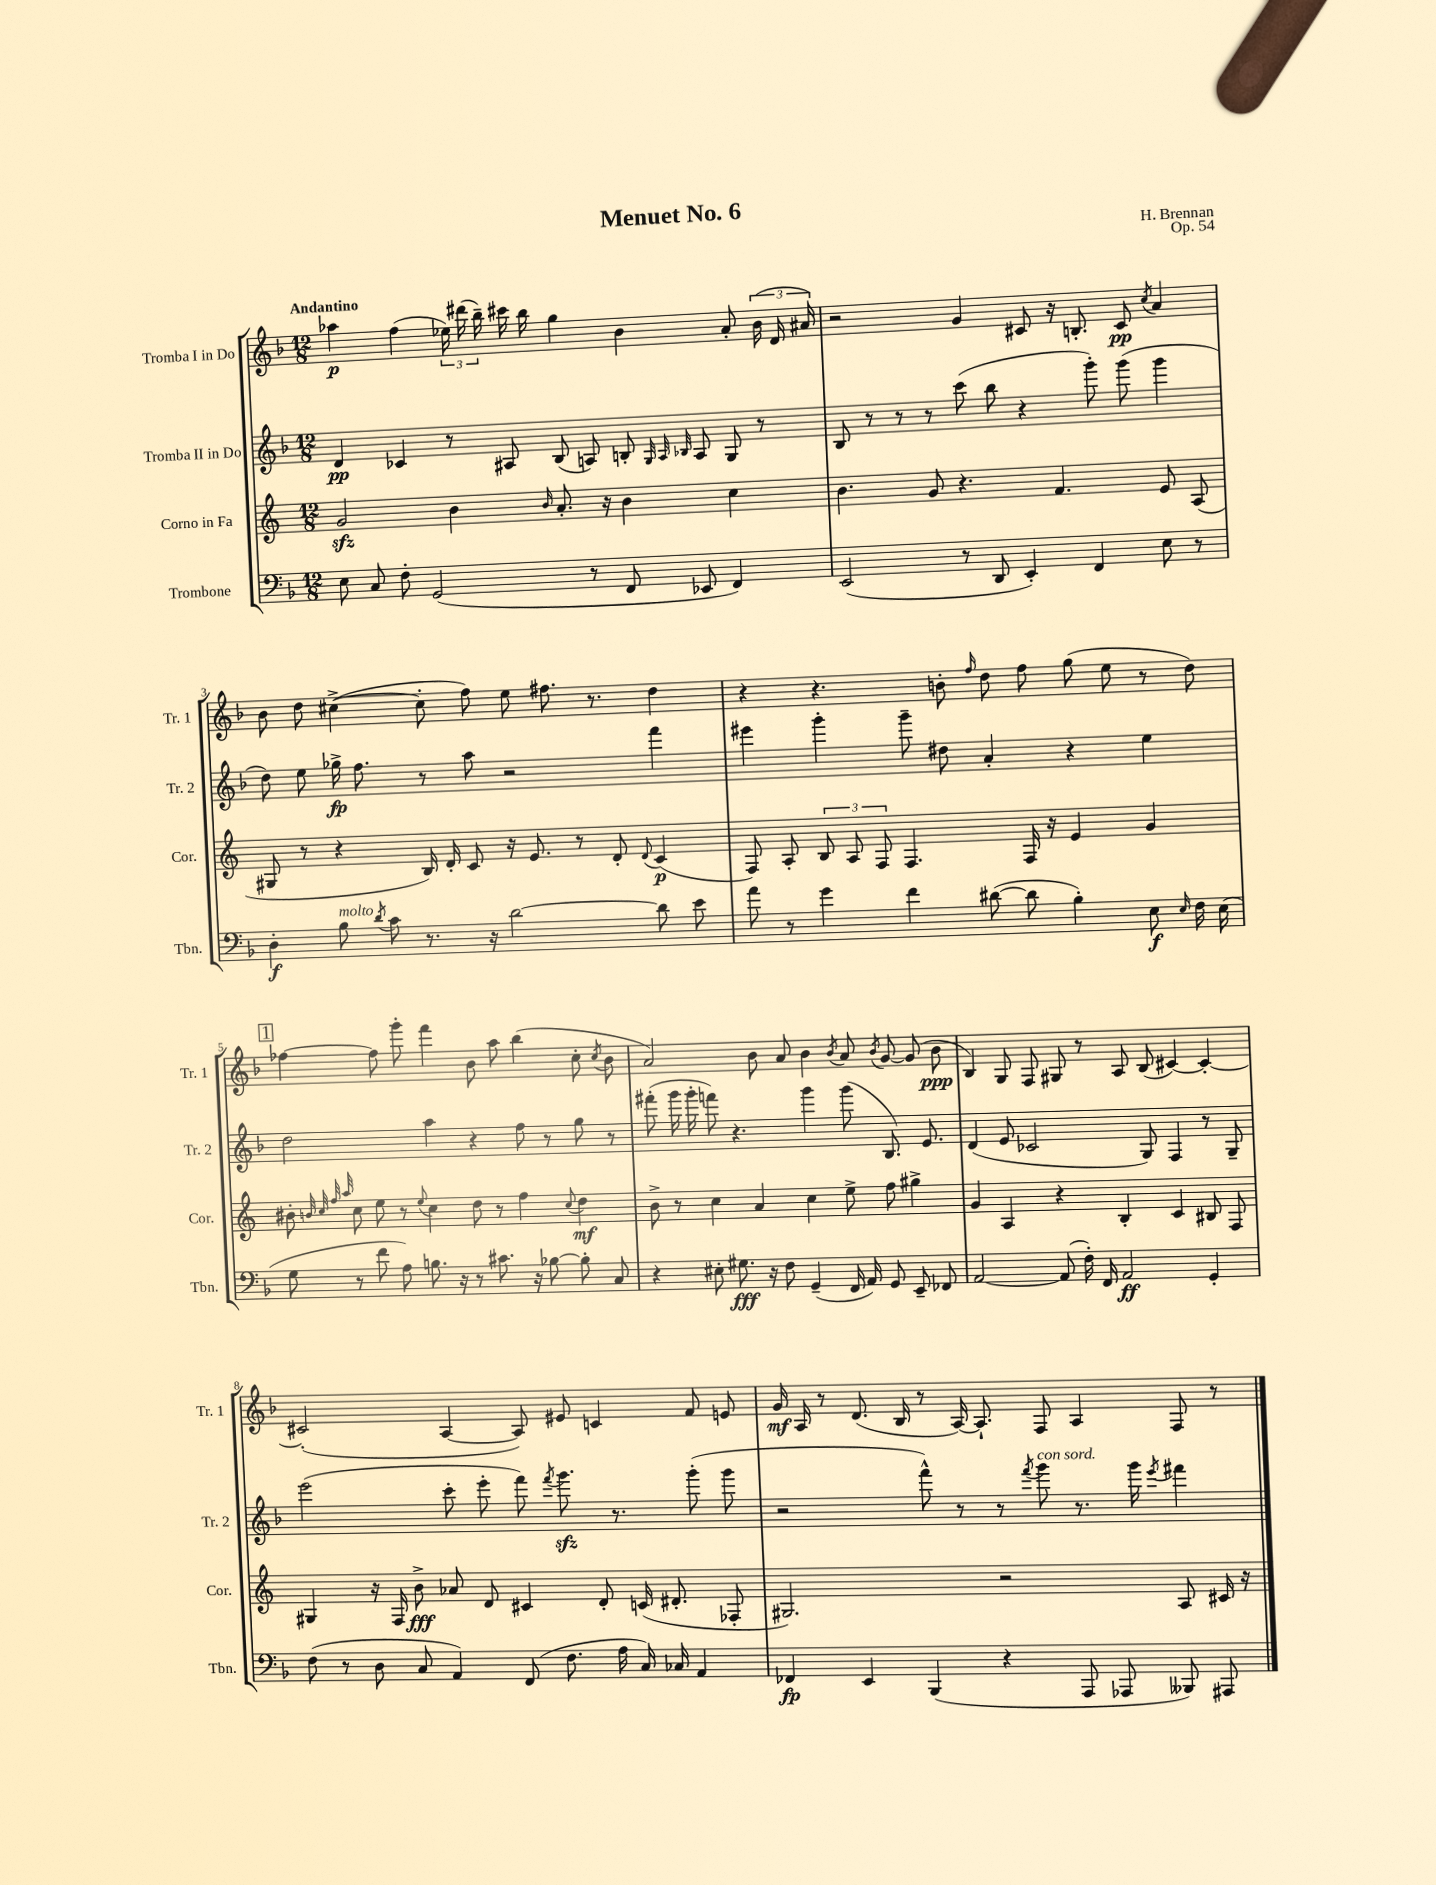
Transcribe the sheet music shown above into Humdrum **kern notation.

**kern	**dynam	**kern	**dynam	**kern	**dynam	**kern	**dynam
*part4	*part4	*part3	*part3	*part2	*part2	*part1	*part1
*staff4	*staff4	*staff3	*staff3	*staff2	*staff2	*staff1	*staff1
*I"Trombone	*	*I"Corno in Fa	*	*I"Tromba II in Do	*	*I"Tromba I in Do	*
*I'Tbn.	*	*I'Cor.	*	*I'Tr. 2	*	*I'Tr. 1	*
*clefF4	*	*clefG2	*	*clefG2	*	*clefG2	*
*k[b-]	*	*k[]	*	*k[b-]	*	*k[b-]	*
*M12/8	*	*M12/8	*	*M12/8	*	*M12/8	*
=1	=1	=1	=1	=1	=1	=1	=1
!	!	!	!	!	!	!LO:TX:a:B:t=Andantino	!
8E\	.	2gzz/	.	4d/	pp	4aa-X\	p
8C/	.	.	.	.	.	.	.
8F'\	.	.	.	4c-X/	.	(4ff\	.
(2GG/	.	.	.	.	.	.	.
.	.	4b\	.	8r	.	24ee-X\)	.
.	.	.	.	.	.	(24ddd#X\	.
.	.	.	.	.	.	24bb-~\)	.
.	.	.	.	8A#X/	.	16ccc#X\	.
.	.	.	.	.	.	16bb-\	.
.	.	16qqb/	.	.	.	.	.
.	.	8.a'/	.	(8B-/	.	4gg\	.
8r	.	.	.	8An/)	.	.	.
.	.	16r	.	.	.	.	.
8FF/	.	4b\	.	8Bn'/	.	4b-\	.
.	.	.	.	32qqG/	.	.	.
.	.	.	.	32qqA/	.	.	.
.	.	.	.	32qqB-X/	.	.	.
8EE-X/	.	.	.	8A/	.	.	.
4FF/)	.	4cc\	.	8G/	.	8a'/	.
.	.	.	.	8r	.	(24b-\	.
.	.	.	.	.	.	24d/	.
.	.	.	.	.	.	24a#X/)	.
=2	=2	=2	=2	=2	=2	=2	=2
(2EE/	.	4.b\	.	8B-/	.	2r	.
.	.	.	.	8r	.	.	.
.	.	.	.	8r	.	.	.
.	.	8g/	.	8r	.	.	.
8r	.	4.r	.	(8ccc\	.	4g/	.
8DD/	.	.	.	8bb-\	.	.	.
4EE'/)	.	.	.	4r	.	8c#X/	.
.	.	4.f/	.	.	.	16r	.
.	.	.	.	.	.	8.Bn'/	.
4FF/	.	.	.	8ggg'\)	.	.	.
.	.	.	.	(8ggg\	.	8c#/	pp
.	.	.	.	.	.	8qcc/	.
8E\	.	8e/	.	4ggg\	.	4a/	.
8r	.	(8A/	.	.	.	.	.
!!LO:LB:g=z
=3	=3	=3	=3	=3	=3	=3	=3
4D'\	f	8G#X/	.	8dd\)	.	8b-\	.
.	.	8r	.	8ee\	.	8dd\	.
!LO:TX:a:i:t=molto	!	!	!	!	!	!	!
8B-\	.	4r	.	16gg-X^\	fp	([4cc#X^\	.
.	.	.	.	8.ff\	.	.	.
8qd/	.	.	.	.	.	.	.
8c\	.	.	.	.	.	.	.
8.r	.	16B/)	.	8r	.	8cc#'\]	.
.	.	16d'/	.	.	.	.	.
.	.	8c/	.	8aa\	.	8ff\)	.
16r	.	.	.	.	.	.	.
[2d\	.	16r	.	2r	.	8ee\	.
.	.	8.e/	.	.	.	.	.
.	.	.	.	.	.	8.ff#X\	.
.	.	8r	.	.	.	.	.
.	.	.	.	.	.	8.r	.
.	.	8d'/	.	.	.	.	.
.	.	8qqd/	.	.	.	.	.
8d\]	.	(4c/	p	4fff\	.	4dd\	.
8e\	.	.	.	.	.	.	.
=4	=4	=4	=4	=4	=4	=4	=4
8a\	.	8F/)	.	4eee#X\	.	4r	.
8r	.	8A'/	.	.	.	.	.
4g\	.	12B/	.	4ggg'\	.	4.r	.
.	.	12A/	.	.	.	.	.
.	.	12F/	.	.	.	.	.
4f\	.	4.F/	.	8ggg~\	.	.	.
.	.	.	.	8dd#X\	.	8bn'\	.
.	.	.	.	.	.	16qqff/	.
([8d#X\	.	.	.	4a'/	.	8dd\	.
8d#\]	.	16F/	.	.	.	8ff\	.
.	.	16r	.	.	.	.	.
4B-'\)	.	4e/	.	4r	.	(8gg\	.
.	.	.	.	.	.	8ee\	.
8E\	f	4g/	.	4ee\	.	8r	.
16qqE/	.	.	.	.	.	.	.
16F\	.	.	.	.	.	8dd\)	.
(16E\	.	.	.	.	.	.	.
!!LO:LB:g=z
!!LO:REH:place=s1:t=1
=5	=5	=5	=5	=5	=5	=5	=5
8G\	.	8b#X'\	.	2dd\	.	[4ff-X\	.
.	.	32qqbn/	.	.	.	.	.
.	.	32qqcc/	.	.	.	.	.
.	.	32qqff/	.	.	.	.	.
.	.	32qqaa/	.	.	.	.	.
8r	.	8cc\	.	.	.	.	.
8f\	.	8ee\	.	.	.	8ff-\]	.
8A\)	.	8r	.	.	.	8ggg'\	.
.	.	8qqee/	.	.	.	.	.
8.Bn\	.	4cc\	.	4aa\	.	4fff\	.
16r	.	.	.	.	.	.	.
8r	.	8dd\	.	4r	.	8b-\	.
8.c#X\	.	8r	.	.	.	8aa\	.
.	.	4ff\	.	8ff\	.	(4bb-\	.
16r	.	.	.	.	.	.	.
[8B-X\	.	.	.	8r	.	.	.
.	.	8qqcc/	.	.	.	.	.
8B-'\]	.	4dd\	mf	8gg\	.	8cc'\	.
.	.	.	.	.	.	8qcc/	.
8C/	.	.	.	8r	.	8b-\	.
=6	=6	=6	=6	=6	=6	=6	=6
4r	.	8b^\	.	(8fff#X'\	.	2a/)	.
.	.	8r	.	16ggg\	.	.	.
.	.	.	.	16ggg'\	.	.	.
8E#X'\	.	4cc\	.	8fffn\)	.	.	.
8.G#X\	fff	.	.	4.r	.	.	.
.	.	4a/	.	.	.	8b-\	.
16r	.	.	.	.	.	.	.
8F\	.	.	.	.	.	8a/	.
(4GG~/	.	4cc\	.	4ggg\	.	4b-\	.
.	.	.	.	.	.	8qb-/	.
16FF/	.	8ee^\	.	(8ggg\	.	8a/	.
16AA/)	.	.	.	.	.	.	.
.	.	.	.	.	.	8qb-/	.
8GG/	.	8ff\	.	8.B-/)	.	[8g/	.
8EE~/	.	4gg#X^\	.	.	.	(8g/]	.
.	.	.	.	8.e/	.	.	.
8FF-X/	.	.	.	.	.	8b-\	ppp
=7	=7	=7	=7	=7	=7	=7	=7
[2AA/	.	4g/	.	(4d/	.	4B-/)	.
.	.	4A/	.	8e/	.	8G/	.
.	.	.	.	2c-X/	.	8F/	.
(8AA/]	.	4r	.	.	.	8G#X/	.
16F'\)	.	.	.	.	.	8r	.
16FF/	.	.	.	.	.	.	.
2AA/	ff	4B'/	.	.	.	8A/	.
.	.	.	.	8G/)	.	(8B-/	.
.	.	4c/	.	4F/	.	[4c#X/)	.
4GG'/	.	8B#X/	.	8r	.	4c#'/_	.
.	.	8F/	.	8G~/	.	.	.
!!LO:LB:g=z
=8	=8	=8	=8	=8	=8	=8	=8
(8F\	.	4G#X/	.	(2eee\	.	(2c#X'/]	.
8r	.	.	.	.	.	.	.
8D\	.	16r	.	.	.	.	.
.	.	16F/	.	.	.	.	.
8C/	.	8b^\	fff	.	.	.	.
4AA/)	.	8a-X/	.	8ccc'\	.	[4A/	.
.	.	8d/	.	8eee'\	.	.	.
(8FF/	.	4c#X/	.	8fff\)	.	8A/])	.
.	.	.	.	8qfff/	.	.	.
8.F\	.	.	.	8.gggzz\	.	8e#X/	.
.	.	8d'/	.	.	.	4cn/	.
16A\	.	.	.	8.r	.	.	.
16C/)	.	(16cn/	.	.	.	.	.
16C-X/	.	8.d#X'/	.	.	.	.	.
4AA/	.	.	.	(8ggg'\	.	8f/	.
.	.	8F-X'/	.	8ggg\	.	8en/	.
=9	=9	=9	=9	=9	=9	=9	=9
4FF-X/	fp	2.G#X/)	.	2r	.	16g/	mf
.	.	.	.	.	.	16A/	.
.	.	.	.	.	.	8r	.
4EE/	.	.	.	.	.	(8.d/	.
.	.	.	.	.	.	16B-/	.
(4BBB-/	.	.	.	8fff^^\)	.	8r	.
.	.	.	.	8r	.	[16A/)	.
.	.	.	.	.	.	8.A`/]	.
4r	.	2r	.	8r	.	.	.
.	.	.	.	8qfff/	.	.	.
!	!	!	!	!LO:TX:a:i:t=con sord.	!	!	!
.	.	.	.	8ggg\	.	8F/	.
8AAA/	.	.	.	8.r	.	4A/	.
8AAA-X/	.	.	.	.	.	.	.
.	.	.	.	16ggg\	.	.	.
.	.	.	.	8qeee/	.	.	.
8BBB--X/)	.	8A/	.	4fff#X\	.	8F/	.
8AAA#X/	.	16c#X/	.	.	.	8r	.
.	.	16r	.	.	.	.	.
==	==	==	==	==	==	==	==
*-	*-	*-	*-	*-	*-	*-	*-
